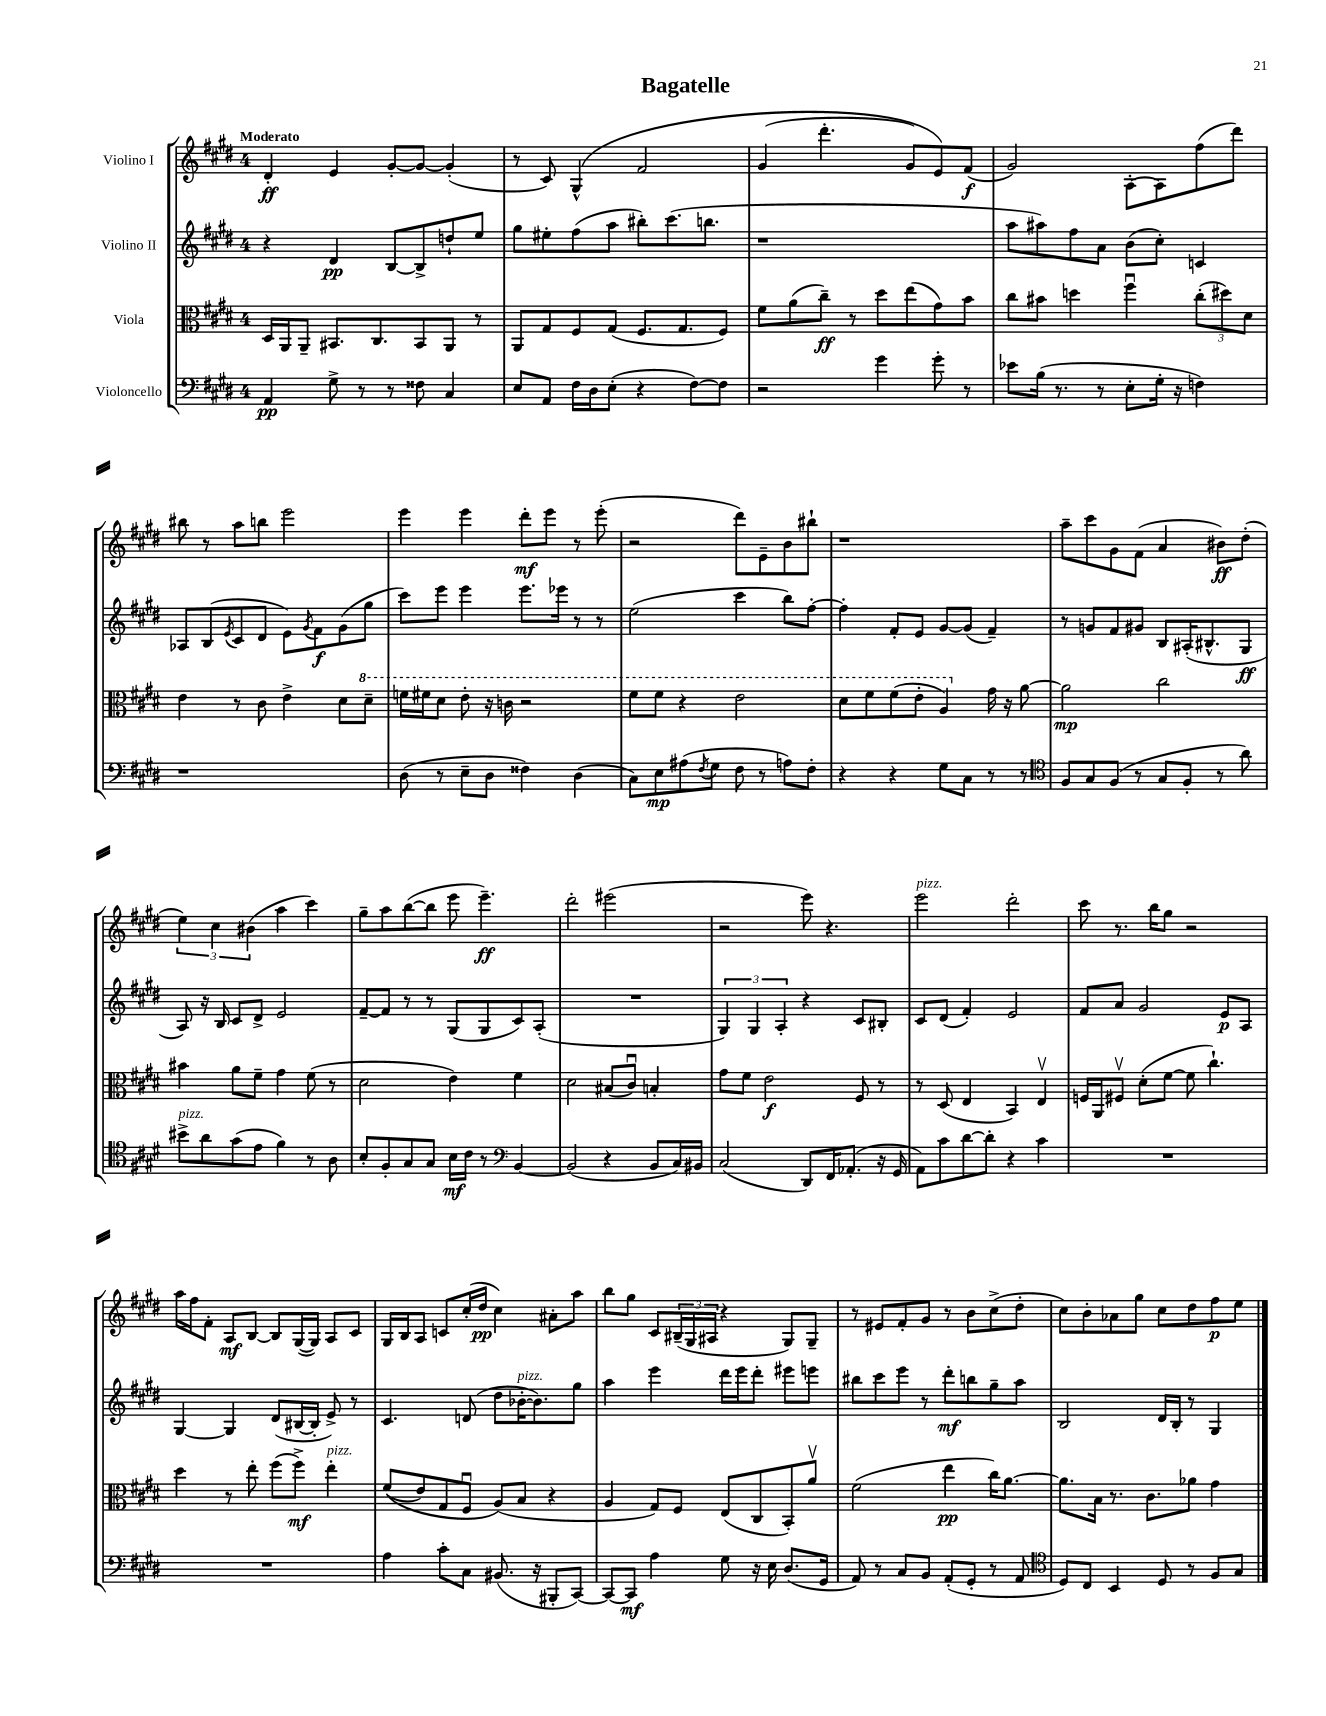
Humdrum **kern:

**kern	**kern	**kern	**kern
*staff4	*staff3	*staff2	*staff1
*clefF4	*clefC3	*clefG2	*clefG2
*k[f#c#g#d#]	*k[f#c#g#d#]	*k[f#c#g#d#]	*k[f#c#g#d#]
*M4/4	*M4/4	*M4/4	*M4/4
4AA	16D#	4r	4d#'
.	16AA	.	.
.	8AA~	.	.
8G#^	8.BB#	4d#	4e
8r	.	.	.
.	8.C#	.	.
8r	.	[8B	[8g#'
8F##	8BB#	8B^]	8g#_
4C#	8AA	8dd`	(4g#']
.	8r	8ee	.
=	=	=	=
8E	8AA	8gg#	8r
8AA	8G#	8ee#'	8c#)
16F#	8F#	(8ff#	&(4G#^^
16D#	.	.	.
(8E'	(8G#	8aa	.
4r	8.F#	8bb#')	2f#
.	.	(8.ccc#	.
.	8.G#	.	.
[8F#)	.	.	.
.	.	8.bb	.
8F#]	8F#)	.	.
=	=	=	=
2r	8f#	1r	(4g#
.	(8a	.	.
.	8cc#~)	.	4.ddd#'
.	8r	.	.
4g#	8dd#	.	.
.	(8ee	.	8g#)
8g#'	8g#)	.	8e&)
8r	8b	.	(8f#
=	=	=	=
8e-	8cc#	8aa	2g#)
(16B	8b#	8aa#)	.
8.r	.	.	.
.	4dd	8ff#	.
8r	.	8a	.
8E'	4ff#u	(8b	[8A'
16G#'	.	8cc#')	8A]
16r	.	.	.
4F)	(12cc#'	4c	(8ff#
.	12dd#)	.	.
.	.	.	8ddd#)
.	12d#	.	.
=	=	=	=
1r	4e	8A-	8bb#
.	.	(8B	8r
.	.	8qe	.
.	8r	8c#	8aa
.	8c#	8d#	8bb
.	4e^	8e)	2eee
.	.	8qg#	.
.	.	8f#	.
.	8d#	(8g#	.
.	8dd#~	8gg#	.
=	=	=	=
(8D#	16ff	8ccc#)	4eee
.	16ff#	.	.
8r	8dd#	8eee	.
8E~	8ee'	4eee	4eee
8D#	16r	.	.
.	16cc	.	.
4F##)	2r	8.eee	8ddd#'
.	.	.	8eee
.	.	16eee-	.
(4D#	.	8r	8r
.	.	8r	(8eee'
=	=	=	=
8C#)	8ff#	(2ee	2r
8E	8ff#	.	.
(8A#	4r	.	.
8qF#	.	.	.
8G#	.	.	.
8F#	2ee	4ccc#	8ddd#)
8r	.	.	8e~
8A)	.	8bb)	8b
8F#'	.	[8ff#'	8bb#`
=	=	=	=
4r	8dd#	4ff#']	1r
.	8ff#	.	.
4r	(8ff#	8f#'	.
.	8ee'	8e	.
8G#	4a)	[8g#	.
8C#	.	(8g#]	.
8r	16g#	4f#~)	.
.	16r	.	.
8r	[8a	.	.
=	=	=	=
*clefC4	*	*	*
8F#	2a]	8r	8aa~
8G#	.	8g	8ccc#
(8F#	.	8f#	8g#
8r	.	8g#	(8f#
8G#	2cc#	8B	4a
8F#'	.	(16A#'	.
.	.	8.B#^^	.
8r	.	.	8b#)
8a)	.	8G#	(8dd#'
=	=	=	=
8b#^	4b#	8A)	6ee)
8a	.	16r	.
.	.	.	6cc#
.	.	16B	.
(8g#	8a	8c#	.
.	.	.	(6b#
8e	8f#~	8d#^	.
4f#)	4g#	2e	4aa
8r	(8f#	.	4ccc#)
8A	8r	.	.
=	=	=	=
8B'	2d#	[8f#~	8gg#~
8F#'	.	8f#]	8aa
8G#	.	8r	([8bb
8G#	.	8r	8bb]
16B	4e)	(8G#	8eee
16c#	.	.	.
8r	.	8G#	4.eee~)
*clefF4	*	*	*
[4BB	4f#	8c#)	.
.	.	(8A'	.
=	=	=	=
(2BB]	2d#	1r	2ddd#'
4r	(8B#	.	(2eee#
.	8c#u)	.	.
8BB	4B'	.	.
16C#)	.	.	.
16BB#	.	.	.
=	=	=	=
(2C#	8g#	6G#)	2r
.	8f#	.	.
.	.	6G#	.
.	2e	.	.
.	.	6A'	.
8DD#)	.	4r	8eee)
16FF#	.	.	4.r
(8.AA-'	.	.	.
.	8F#	8c#	.
16r	8r	8B#'	.
16GG#	.	.	.
=	=	=	=
8AA)	8r	8c#	2eee
8c#	(8D#	(8d#	.
[8d#	4E	4f#')	.
8d#']	.	.	.
4r	4BB)	2e	2ddd#'
4c#	4Ev	.	.
=	=	=	=
1r	16F	8f#	8ccc#
.	16AA	.	.
.	8F#v	8a	8.r
.	(8d#'	2g#	.
.	.	.	16bb
.	[8f#	.	8gg#
.	8f#]	.	2r
.	4.cc#`)	.	.
.	.	8e	.
.	.	8A	.
=	=	=	=
1r	4dd#	[4G#	16aa
.	.	.	16ff#
.	.	.	8f#'
.	8r	4G#]	8A
.	8ee'	.	[8B
.	(8ff#	(8d#	8B]
.	8ff#^)	[16B#	([16G#
.	.	16B#']	16G#])
.	4ee'	8e^)	8A
.	.	8r	8c#
=	=	=	=
4A	&((8f#	4.c#	16G#
.	.	.	16B
.	8e)	.	8A
8c#'	8G#	.	8c
8C#	8F#u	(8d	(16cc#'
.	.	.	16dd#
(8.BB#	(8A&)	8dd#	4cc#)
.	8B	[16b-'	.
16r	.	8.b-])	.
8BBB#'	4r	.	8a#'
[8CC#)	.	8gg#	8aa
=	=	=	=
8CC#_	4A	4aa	8bb
8CC#]	.	.	8gg#
4A	8G#)	4eee	8c#
.	8F#	.	(24B#~
.	.	.	24G#
.	.	.	24A#
8G#	(8E	16ddd#	4r
.	.	16eee	.
16r	8C#	8ddd#'	.
16E	.	.	.
(8.D#	8BB')	8eee#	8G#)
.	8av	8eee	8G#~
16GG#	.	.	.
=	=	=	=
8AA)	(2f#	8bb#	8r
8r	.	8ccc#	8e#
8C#	.	8eee	8f#'
8BB	.	8r	8g#
(8AA'	4ee	8ddd#'	8r
8GG#'	.	8bb	8b
8r	16cc#)	8gg#~	(8cc#^
.	[8.a	.	.
8AA	.	8aa	8dd#'
=	=	=	=
*clefC4	*	*	*
8D#)	8.a]	2B	8cc#)
8C#	.	.	8b'
.	16B	.	.
4BB	8.r	.	8a-
.	.	.	8gg#
.	8.c#	.	.
8D#	.	16d#	8cc#
.	.	16B'	.
8r	8a-	8r	8dd#
8F#	4g#	4G#	8ff#
8G#	.	.	8ee
==	==	==	==
*-	*-	*-	*-
